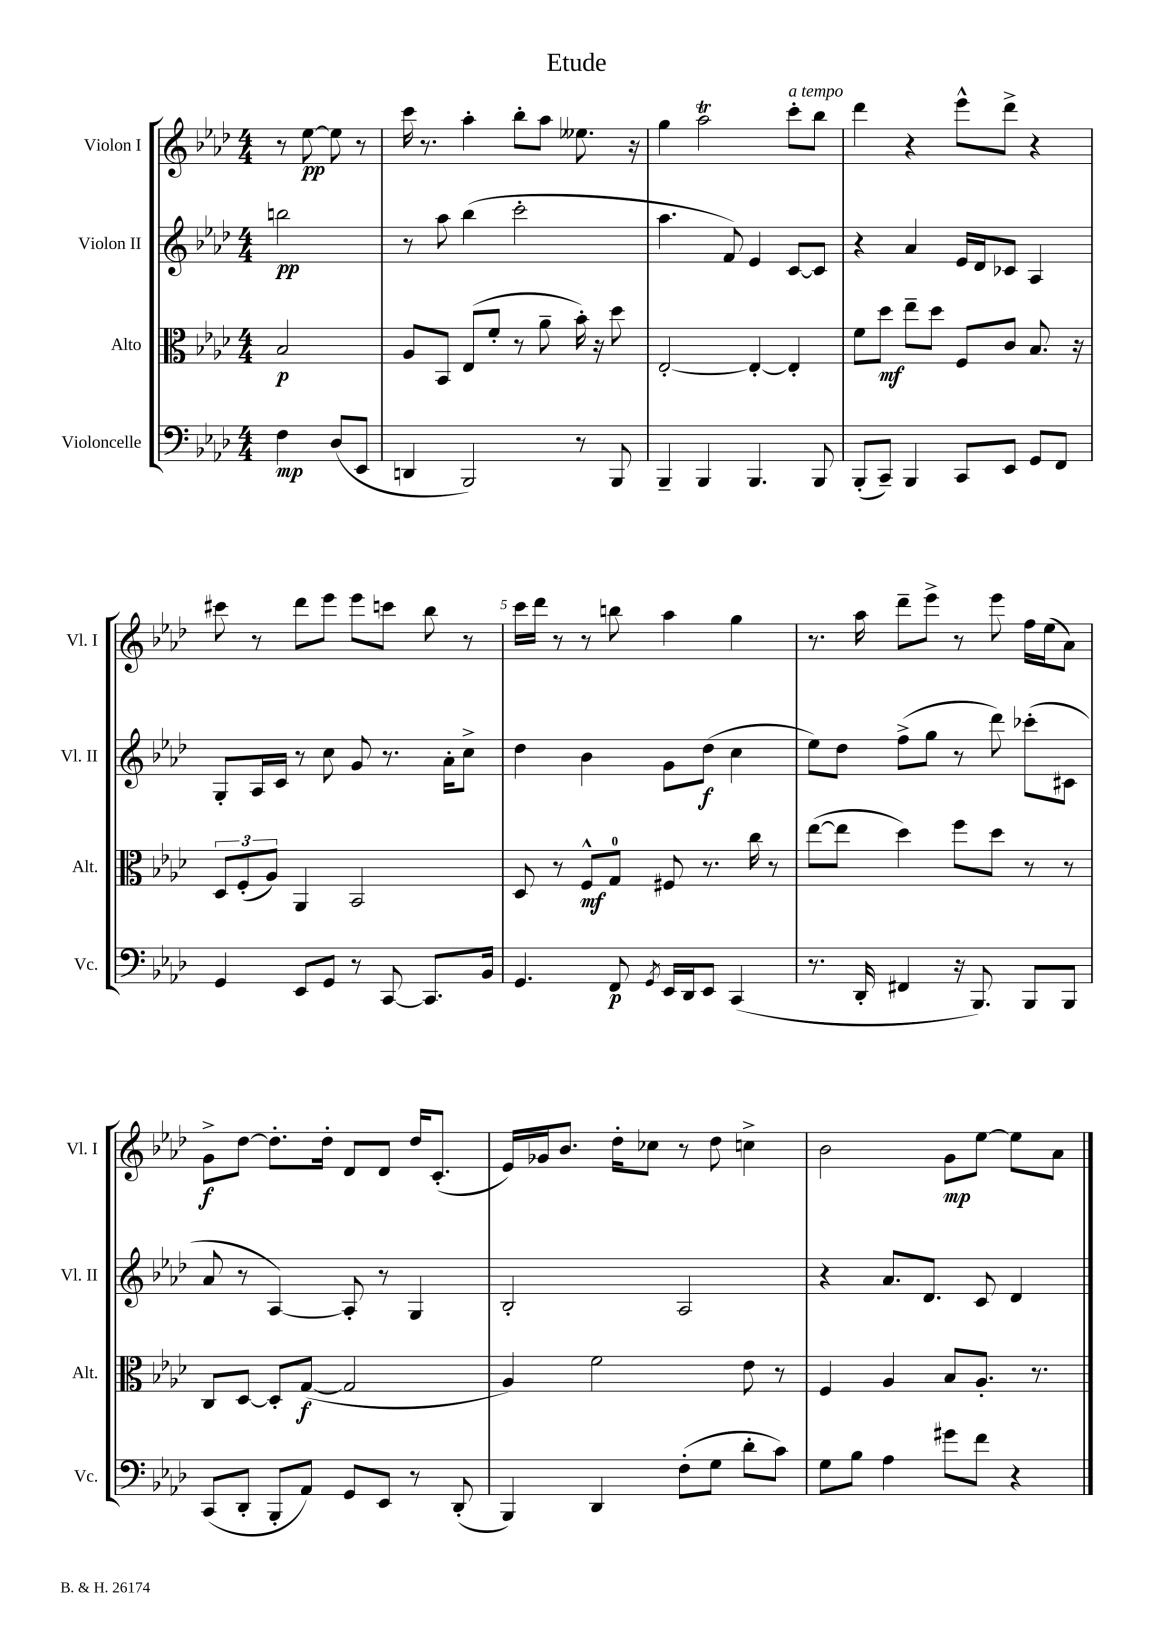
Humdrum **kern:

**kern	**kern	**kern	**kern
*staff4	*staff3	*staff2	*staff1
*clefF4	*clefC3	*clefG2	*clefG2
*k[b-e-a-d-]	*k[b-e-a-d-]	*k[b-e-a-d-]	*k[b-e-a-d-]
*M4/4	*M4/4	*M4/4	*M4/4
4F	2B-	2bb	8r
.	.	.	[8ee-
(8D-	.	.	8ee-]
8EE-	.	.	8r
=	=	=	=
4DD	8A-	8r	16ccc
.	.	.	8.r
.	8BB-	8aa-	.
2BBB-)	(8E-	(4bb-	4aa-'
.	8f'	.	.
.	8r	2ccc'	8bb-'
.	8a-~	.	8aa-
8r	16b-')	.	8.ee--
.	16r	.	.
8BBB-	8dd-	.	.
.	.	.	16r
=	=	=	=
4BBB-~	[2E-'	4.aa-	4gg
4BBB-	.	.	2aa-
.	.	8f)	.
4.BBB-	4E-'_	4e-	.
.	4E-']	[8c	8ccc'
8BBB-	.	8c]	8bb-
=	=	=	=
(8BBB-'	8f	4r	4ddd-
8CC~)	8dd-	.	.
4BBB-	8ee-~	4a-	4r
.	8dd-	.	.
8CC	8F	16e-	8eee-^^
.	.	16d-	.
8EE-	8c	8c-	8ddd-^
8GG	8.B-	4A-	4r
8FF	.	.	.
.	16r	.	.
=	=	=	=
4GG	12D-	8G'	8ccc#
.	(12F'	.	.
.	.	16A-	8r
.	12A-)	.	.
.	.	16c	.
8EE-	4AA-	8r	8ddd-
8GG	.	8cc	8eee-
8r	2BB-	8g	8eee-
[8CC	.	8.r	8ccc
8.CC]	.	.	8bb-
.	.	16a-'	.
.	.	8cc^	8r
16BB-	.	.	.
=	=	=	=
4.GG	8D-	4dd-	16ccc
.	.	.	16ddd-
.	8r	.	8r
.	8F^^	4b-	8r
8FF	8G	.	8bb
8qGG	.	.	.
16EE-	8F#	8g	4aa-
16DD-	.	.	.
8EE-	8.r	(8dd-	.
(4CC	.	4cc	4gg
.	16cc	.	.
.	8r	.	.
=	=	=	=
8.r	([8ee-	8ee-)	8.r
.	8ee-]	8dd-	.
16DD-'	.	.	16aa-
4FF#	4dd-)	(8ff^	8ddd-~
.	.	8gg	8eee-^
16r	8ff	8r	8r
8.BBB-)	.	.	.
.	8dd-	8ddd-)	8eee-
8BBB-	8r	(8ccc-'	16ff
.	.	.	(16ee-
8BBB-	8r	8c#	8a-)
=	=	=	=
(8CC	8C	8a-	8g^
8DD-'	[8D-	8r	[8dd-
8BBB-'	8D-']	[4A-)	8.dd-']
8AA-)	([8G	.	.
.	.	.	16dd-'
8GG	2G]	8A-']	8d-
8EE-	.	8r	8d-
8r	.	4G	16dd-
.	.	.	(8.c'
(8DD-'	.	.	.
=	=	=	=
4BBB-)	4A-)	2B-'	16e-)
.	.	.	16g-
.	.	.	8.b-
4DD-	2f	.	.
.	.	.	16dd-'
.	.	.	8cc-
(8F'	.	2A-	8r
8G	.	.	8dd-
8d-'	8e-	.	4cc^
8c)	8r	.	.
=	=	=	=
8G	4F	4r	2b-
8B-	.	.	.
4A-	4A-	8.a-	.
.	.	8.d-	.
8g#	8B-	.	8g
8f	8.A-'	8c	[8ee-
4r	.	4d-	8ee-]
.	8.r	.	.
.	.	.	8a-
==	==	==	==
*-	*-	*-	*-
